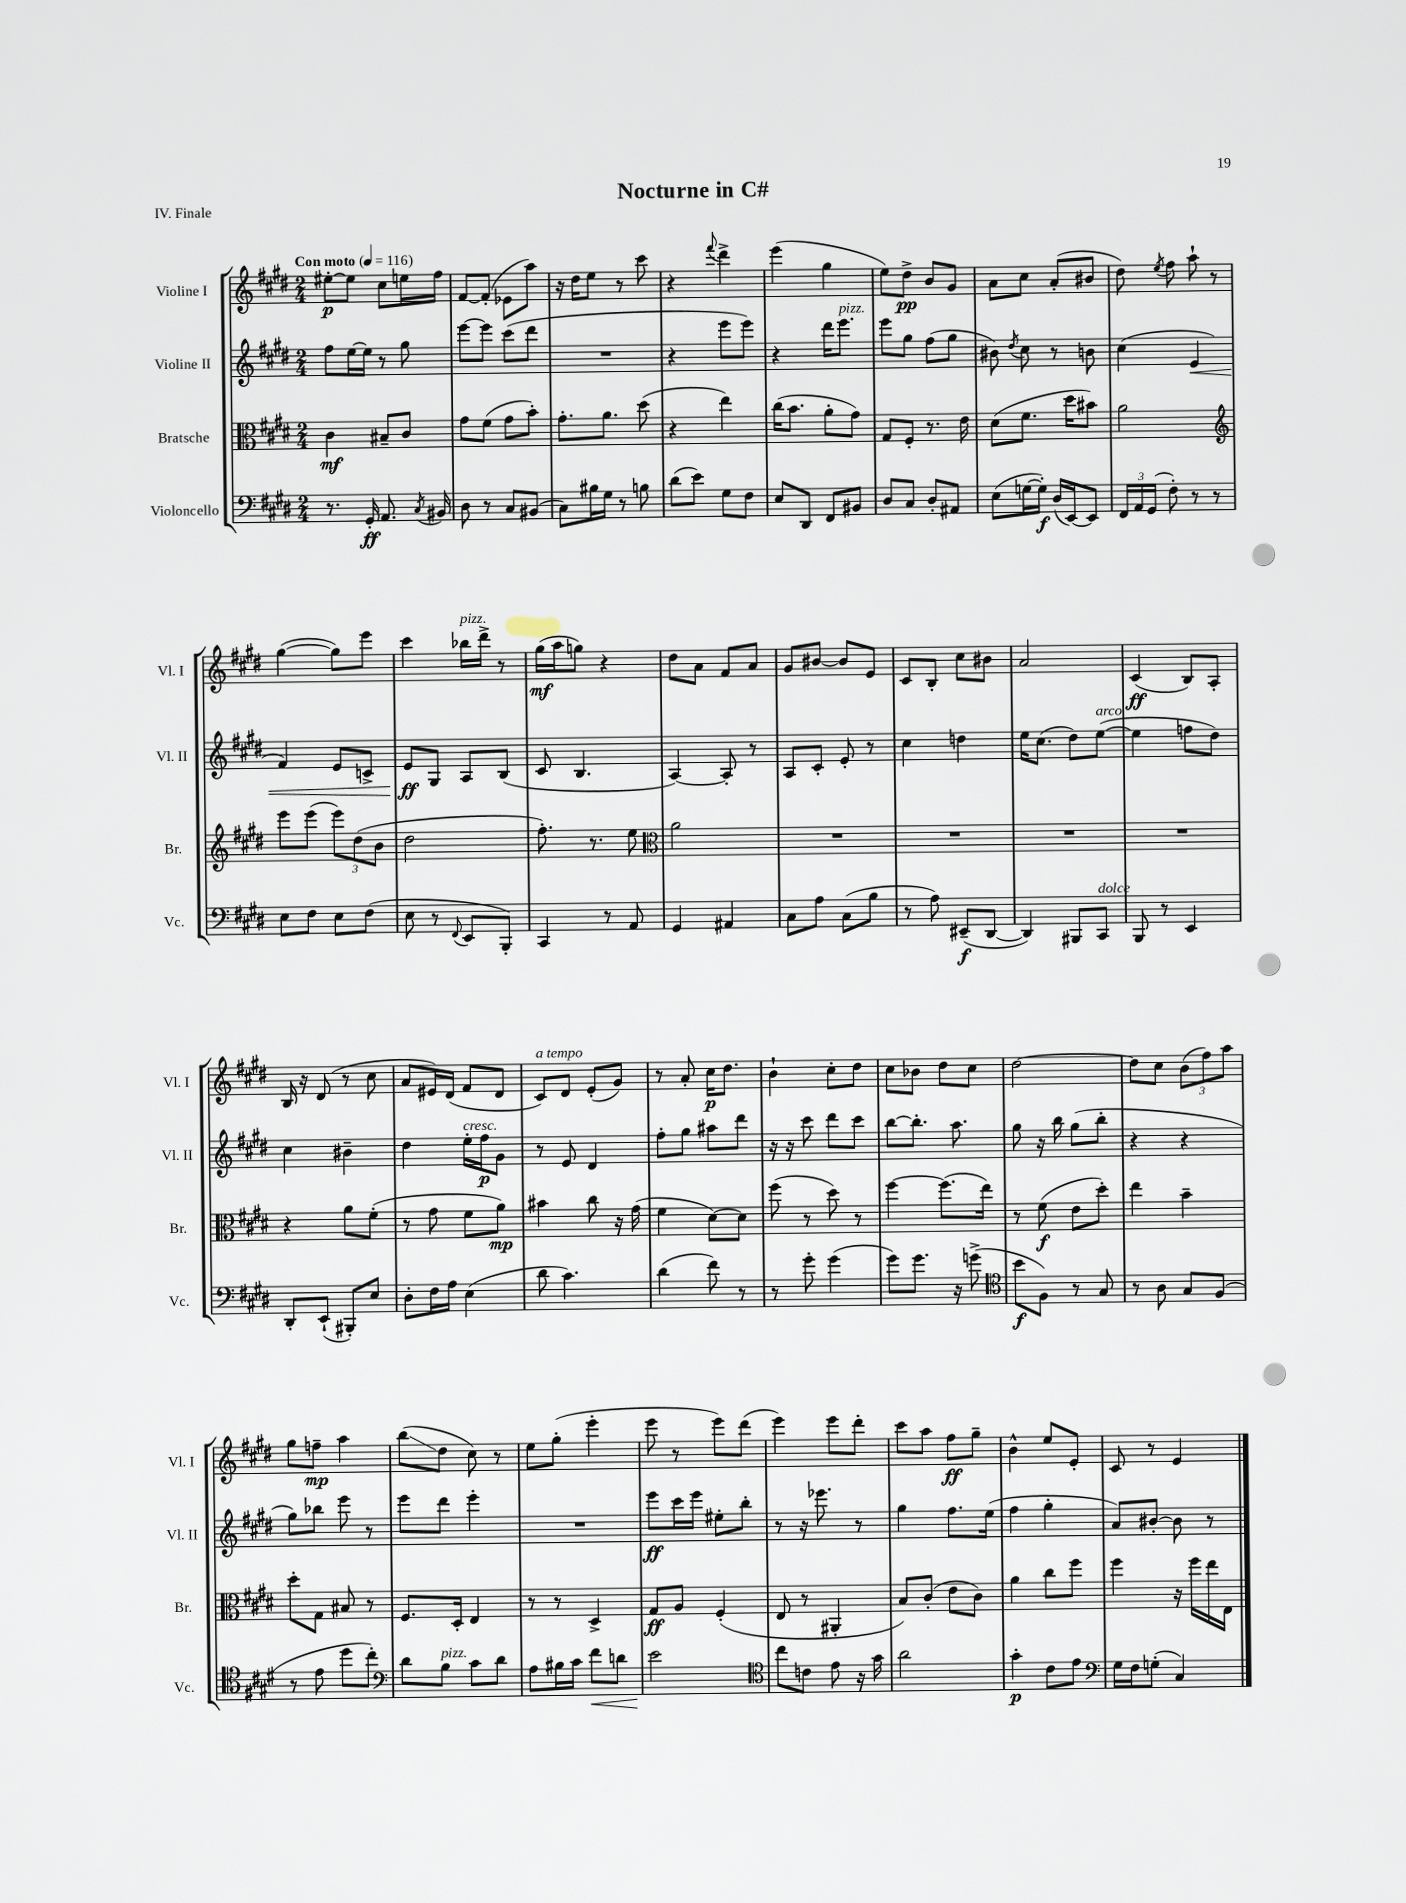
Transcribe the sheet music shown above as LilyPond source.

\header { title = "Nocturne in C#" piece = "IV. Finale" }
<<
\new StaffGroup <<
\new Staff = "s0" \with { instrumentName = "Violine I" shortInstrumentName = "Vl. I" } {
    \clef treble \key e \major \numericTimeSignature \time 2/4 \tempo "Con moto" 4 = 116
    \autoBeamOff eis''8[~-.\p eis''8] cis''8[ e''16 fis''16] |
    fis'8[~ fis'8]-.( ees'8[ a''8]) |
    r16 dis''16[ e''8] r8 cis'''8 |
    r4 \appoggiatura { fis'''8 } dis'''4-> |
    e'''4( gis''4 |
    e''8[) dis''8]->\pp b'8[ gis'8] |
    a'8[ cis''8] a'8[-.( bis'8] |
    dis''8) \acciaccatura { e''8 } fis''8 a''8-! r8 |
    gis''4~( gis''8[) e'''8] |
    cis'''4 bes''16[^\markup { \italic "pizz." } dis'''16]-> r8 |
    gis''16[\mf( a''16 g''8]) r4 |
    dis''8[ a'8] fis'8[ a'8] |
    gis'8[ bis'8]~ bis'8[ e'8] |
    cis'8[ b8]-. cis''8[ bis'8] |
    a'2 |
    cis'4\ff( b8[) a8]-. |
    b16 r16 dis'8( r8 cis''8 |
    a'8[ eis'16) dis'16]( fis'8[ dis'8] |
    cis'8[^\markup { \italic "a tempo" }) dis'8] e'8[-.( gis'8]) |
    r8 a'8-. cis''16[\p dis''8.] |
    b'4-! cis''8[-. dis''8] |
    cis''8[ bes'8] dis''8[ cis''8] |
    dis''2~ |
    dis''8[ cis''8] \tuplet 3/2 { b'8[( fis''8) a''8] } |
    gis''8[ f''8]--\mp a''4 |
    b''8[\glissando( dis''8] cis''8) r8 |
    e''8[ gis''8]-.( e'''4-. |
    e'''8 r8 e'''8[) dis'''8]( |
    e'''4) e'''8[ dis'''8]-. |
    cis'''8[ a''8] fis''8[\ff gis''8]-- |
    b'4-^ e''8[ e'8]-. |
    cis'8 r8 e'4 \bar "|." |
}
\new Staff = "s1" \with { instrumentName = "Violine II" shortInstrumentName = "Vl. II" } {
    \clef treble \key e \major \numericTimeSignature \time 2/4
    \autoBeamOff fis''8[ e''16~ e''16] r8 gis''8 |
    e'''8[~ e'''8] cis'''8[( dis'''8] |
    R2 |
    r4 e'''8[ e'''8]) |
    r4 dis'''16[ e'''8.]^\markup { \italic "pizz." } |
    e'''8[ gis''8] fis''8[( gis''8] |
    bis'8) \acciaccatura { dis''8 } cis''8 r8 b'8 |
    cis''4( e'4\< |
    fis'4) e'8[ c'8]-> |
    e'8[\ff\! gis8] a8[ b8]( |
    cis'8 b4. |
    a4~) a8-. r8 |
    a8[ cis'8]-. e'8-. r8 |
    cis''4 d''4 |
    e''16[ cis''8.]( dis''8[) e''8]~^\markup { \italic "arco" }( |
    e''4 f''8[ dis''8]) |
    cis''4 bis'4-- |
    dis''4 e''16[-.^\markup { \italic "cresc." } fis''16\p gis'8] |
    r8 e'8 dis'4 |
    fis''8[-. gis''8] ais''8[ dis'''8] |
    r16 r16 cis'''8 dis'''8[ cis'''8] |
    b''8[~ b''8.]-. a''8. |
    gis''8 r16 b''16 gis''8[( b''8]-. |
    r4 r4 |
    gis''8[) bes''8] e'''8 r8 |
    e'''8[ dis'''8] e'''4-. |
    R2 |
    e'''8[\ff cis'''16 e'''16] eis''8[-. b''8]-. |
    r8 r16 ees'''8. r8 |
    gis''4 fis''8.[ e''16]( |
    fis''4 gis''4-. |
    a'8[) bis'8]~-. bis'8 r8 \bar "|." |
}
\new Staff = "s2" \with { instrumentName = "Bratsche" shortInstrumentName = "Br." } {
    \clef alto \key e \major \numericTimeSignature \time 2/4
    \autoBeamOff cis'4\mf bis8[-- cis'8] |
    gis'8[ fis'8]( gis'8[ b'8]-.) |
    gis'8.[-. a'8.] dis''8( |
    r4 e''4) |
    cis''16[( b'8.] a'8[-. gis'8]) |
    gis8[ fis8]-. r8. e'16 |
    dis'8[( fis'8.] dis''16[ bis'8]) |
    a'2 |
    \clef treble e'''8[ e'''8]( \tuplet 3/2 { e'''8[) dis''8( b'8] } |
    dis''2 |
    fis''8.-.) r8. e''8 |
    \clef alto a'2 |
    R2 |
    R2 |
    R2 |
    R2 |
    r4 a'8[ fis'8]-.( |
    r8 gis'8 fis'8[ a'8]\mp) |
    bis'4 cis''8 r16 gis'16( |
    fis'4 dis'8[~) dis'8] |
    fis''8( r8 dis''8) r8 |
    fis''4~ fis''8.[( e''16]) |
    r8 fis'8\f( e'8[ dis''8]-.) |
    e''4 b'4-- |
    dis''8[-. gis8] bis8 r8 |
    fis8.[ dis16]-. e4 |
    r8 r8 dis4-> |
    gis8[\ff a8] fis4-.( |
    e8 r8 ais,4-. |
    b8[) cis'8]-.( e'8[ cis'8]) |
    a'4 cis''8[ fis''8] |
    fis''4 r16 fis''16[ e''16 e16] \bar "|." |
}
\new Staff = "s3" \with { instrumentName = "Violoncello" shortInstrumentName = "Vc." } {
    \clef bass \key e \major \numericTimeSignature \time 2/4
    \autoBeamOff r8. gis,16-.\ff a,8. \acciaccatura { cis8 } bis,16 |
    dis8 r8 cis8[ bis,8]( |
    cis8[) bis16 gis16] r8 b8 |
    dis'8[( e'8]) gis8[ fis8] |
    e8[ dis,8] fis,8[ bis,8] |
    dis8[ cis8] dis8[-. ais,8] |
    e8[( g16~ g16]-.\f) dis16[( e,16~) e,8] |
    \tuplet 3/2 { fis,16[ a,16 gis,16]( } fis8-.) r8 r8 |
    e8[ fis8] e8[ fis8]( |
    e8 r8 \appoggiatura { fis,8 } e,8[ b,,8]-.) |
    cis,4 r8 a,8 |
    gis,4 ais,4 |
    cis8[ a8] cis8[( b8] |
    r8 a8) eis,8[--\f( dis,8]~ |
    dis,4) bis,,8[ cis,8]^\markup { \italic "dolce" } |
    b,,8 r8 e,4 |
    dis,8[-. e,8]-!( bis,,8[-.) e8] |
    dis8[-. fis16 a16] e4( |
    dis'8 cis'4.) |
    dis'4( fis'8) r8 |
    r8 gis'8-. gis'4( |
    gis'8[) gis'8.] r16 g'8->( |
    \clef tenor b'8[\f fis8]) r8 gis8 |
    r8 a8 gis8[ fis8]( |
    r8 e'8 dis''8[ cis''8]-.) |
    \clef bass dis'8[ b8]^\markup { \italic "pizz." } cis'8[ dis'8] |
    a8[ bis16 cis'16] fis'8[\< d'8] |
    e'2\! |
    \clef tenor cis''8[ c'8] e'8 r16 gis'16 |
    a'2 |
    gis'4-.\p cis'8[ e'8] |
    \clef bass gis16[ fis16 g8]-.( cis4) \bar "|." |
}
>>
>>
\layout { \context { \Score \remove "Bar_number_engraver" } }
